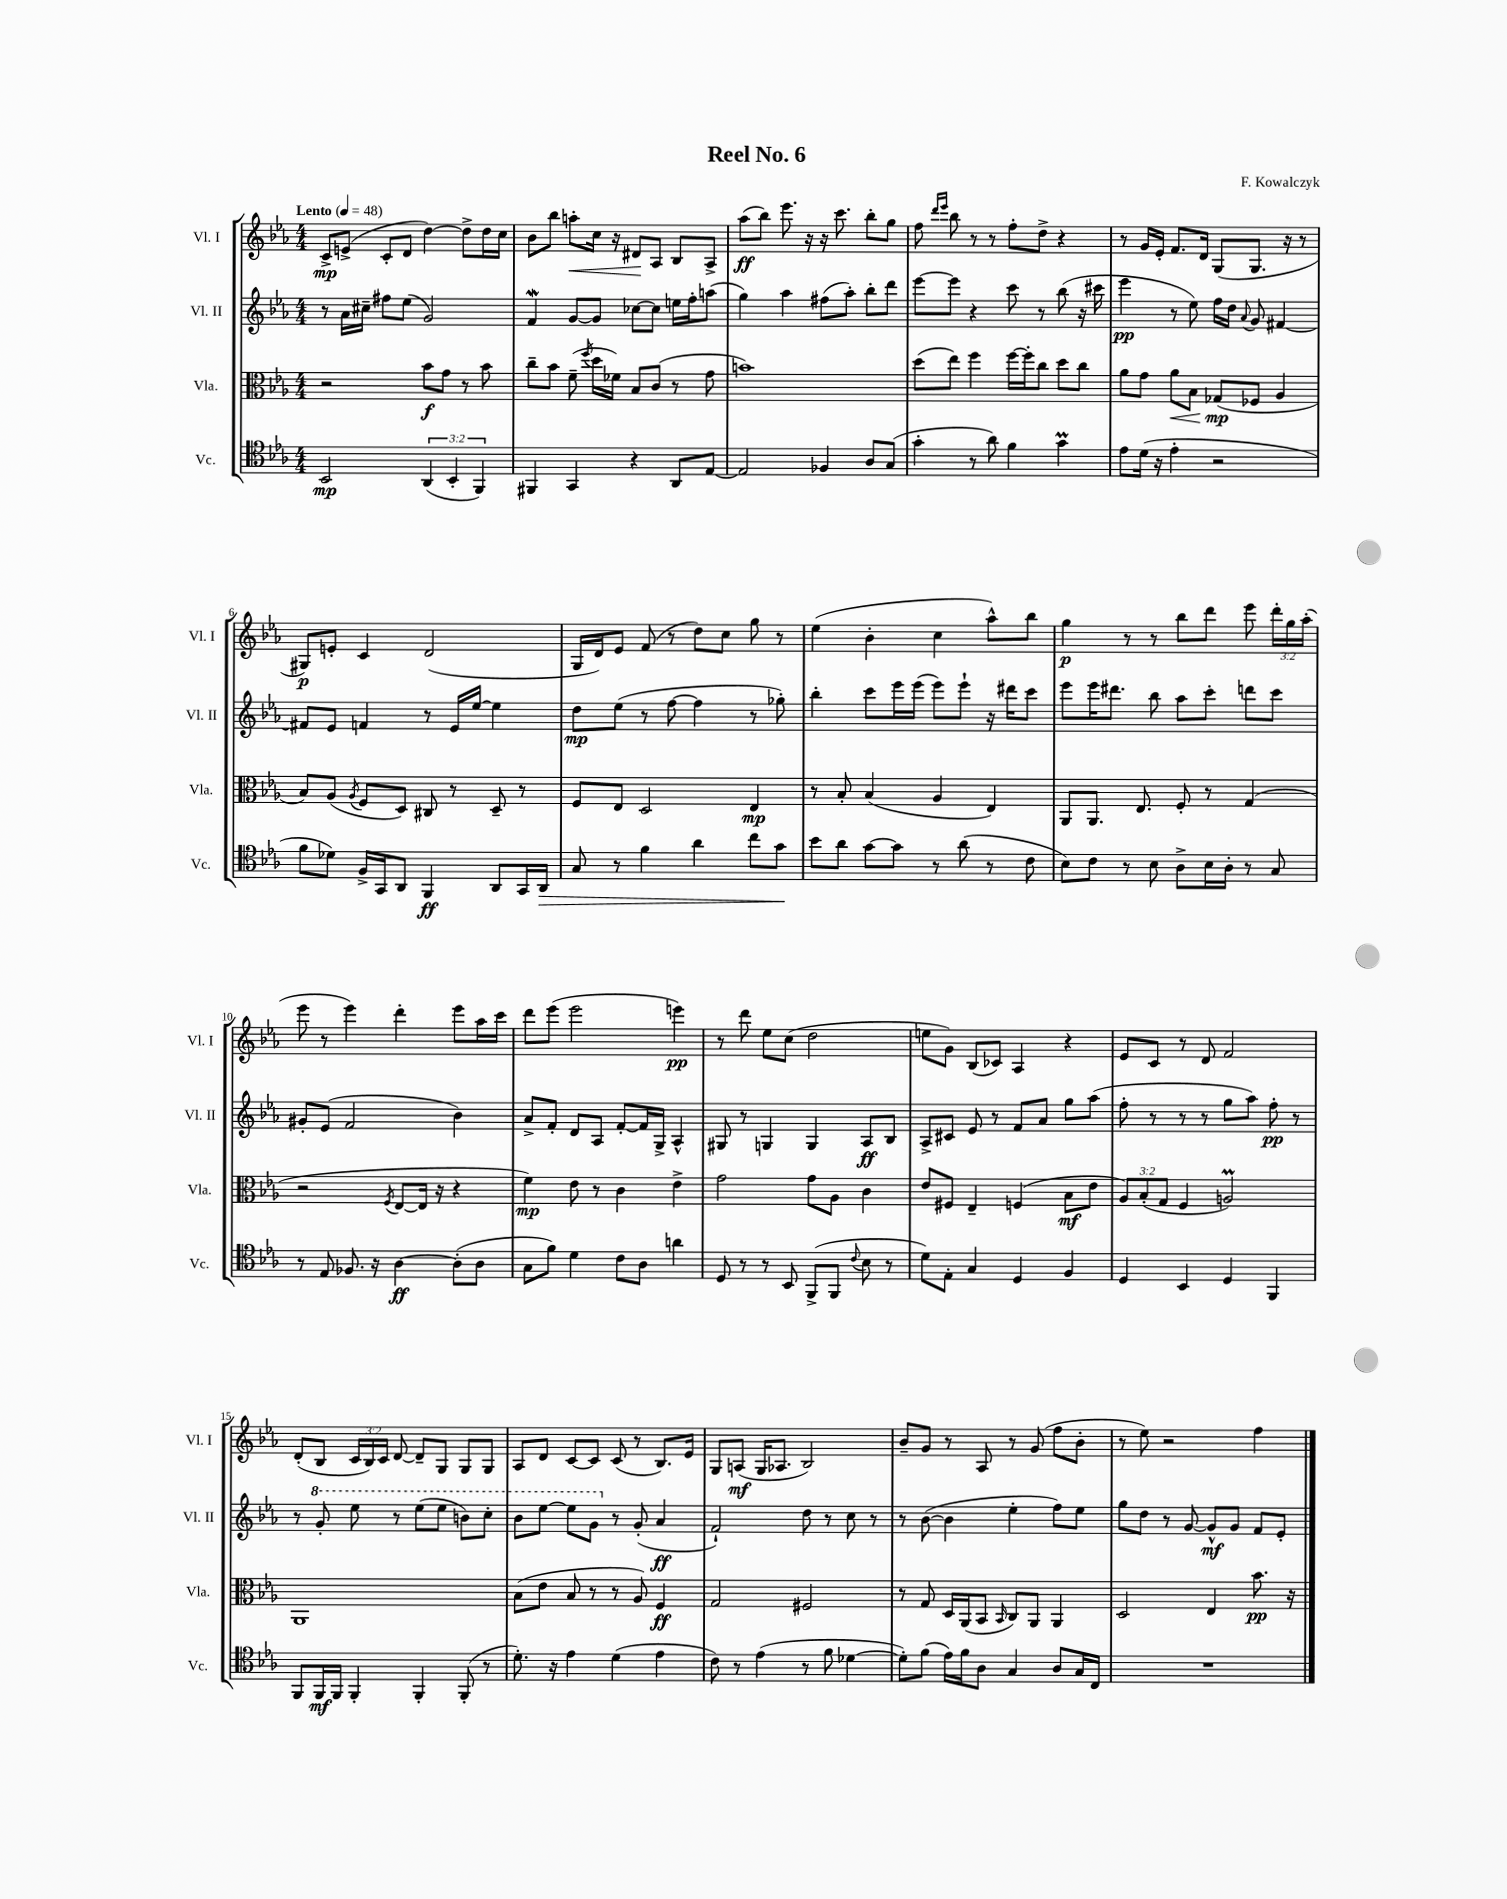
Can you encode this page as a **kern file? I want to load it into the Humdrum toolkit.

**kern	**kern	**kern	**kern
*staff4	*staff3	*staff2	*staff1
*clefC4	*clefC3	*clefG2	*clefG2
*k[b-e-a-]	*k[b-e-a-]	*k[b-e-a-]	*k[b-e-a-]
*M4/4	*M4/4	*M4/4	*M4/4
*MM48	*MM48	*MM48	*MM48
2BB-	2r	8r	8c^
.	.	16a-	(8e^
.	.	16cc#~	.
.	.	8ff#	8c'
.	.	(8ee-	8d
(6AA-	8b-	2g)	[4dd)
.	8g	.	.
6BB-'	.	.	.
.	8r	.	8dd^]
6FF)	.	.	.
.	8b-	.	16dd
.	.	.	16cc
=	=	=	=
4FF#	8cc~	4f	8b-
.	8b-	.	8bb-
4GG	(8f~	[8g	8aa'
.	8qff	.	.
.	16dd	8g]	16cc
.	16f-)	.	16r
4r	8B-	[8cc-	8d#
.	(8c	8cc-]	8A-
8AA-	8r	16ee	8B-
.	.	16ff'	.
[8E-	8g	(8aa	8A-^
=	=	=	=
2E-]	1b)	4gg)	(8aa-
.	.	.	8bb-)
.	.	4aa-	8.eee-
.	.	.	16r
4F-	.	(8ff#	16r
.	.	.	8.ccc
.	.	8aa-')	.
8A-	.	8bb-'	8bb-'
(8G	.	8ddd	8gg
=	=	=	=
4g'	(8dd	[8eee-	8ff
.	.	.	16qqddd
.	.	.	16qqeee-
.	8ee-)	8eee-]	8bb-
8r	4ff	4r	8r
8a-)	.	.	8r
4f	[16ff	8ccc	8ff'
.	16ff']	.	.
.	8cc	8r	8dd^
4g	8dd	(8bb-	4r
.	8cc	16r	.
.	.	16ccc#	.
=	=	=	=
8e-	8a-	4eee-	8r
(16d	8g	.	16g
16r	.	.	16e-'
4e-'	8a-	8r	8.f
.	8B-	8ee-)	.
.	.	.	16d
2r	(8G-	16ff	(8G
.	.	16dd	.
.	.	8qqa-	.
.	8F-	8g	8.G
.	4A-	[4f#	.
.	.	.	16r
.	.	.	8r
=	=	=	=
8f	8B-)	8f#]	8G#)
8d-)	(8A-	8e-	8e'
.	8qA-	.	.
16F^	8F	4f	4c
16GG	.	.	.
8AA-	8D)	.	.
4FF	8C#	8r	(2d
.	8r	16e-	.
.	.	[16ee-	.
8AA-	8D~	4ee-]	.
16GG	8r	.	.
16AA-	.	.	.
=	=	=	=
8G	8F	8dd	16G
.	.	.	16d)
8r	8E-	(8ee-	8e-
4f	2D	8r	(8f
.	.	[8ff	8r
4a-	.	4ff]	8dd)
.	.	.	8cc
8cc	4E-	8r	8gg
8g	.	8gg-')	8r
=	=	=	=
8b-	8r	4bb-'	(4ee-
8a-	8B-'	.	.
[8g	(4B-	8ccc	4b-'
8g]	.	16eee-	.
.	.	(16eee-	.
8r	4A-	8eee-)	4cc
(8a-	.	8eee-`	.
8r	4E-)	16r	8aa-^^)
.	.	16ddd#	.
8c	.	8ccc	8bb-
=	=	=	=
8B-)	8AA-	8eee-	4gg
8c	8.AA-	16eee-	.
.	.	8.ddd#	.
8r	.	.	8r
.	8.E-	.	.
8B-	.	8bb-	8r
8A-^	8F'	8aa-	8bb-
16B-	8r	8ccc'	8ddd
16A-'	.	.	.
8r	(4G	8ddd	8eee-
8G	.	8ccc	24ddd'
.	.	.	24gg
.	.	.	(24aa-'
=	=	=	=
8r	2r	8g#'	8eee-
8E-	.	(8e-	8r
8.F-	.	2f	4eee-)
16r	.	.	.
.	8qF	.	.
[4A-	[8E-	.	4ddd'
.	16E-]	.	.
.	16r	.	.
(8A-']	4r	4b-)	8eee-
8A-	.	.	16aa-
.	.	.	16ccc
=	=	=	=
8G	4f)	8a-^	8ddd
8f)	.	8f'	(8eee-
4d	8e-	8d	2eee-
.	8r	8A-	.
8c	4c	[8f'	.
8A-	.	16f]	.
.	.	16G^	.
4a	4e-^	4A-^^	4eee)
=	=	=	=
8D	2g	8G#	8r
8r	.	8r	8ddd
8r	.	4G	8ee-
8BB-	.	.	(8cc
(8FF^	8g	4G	2dd
8FF	8A-	.	.
8qqc	.	.	.
8B-	4c	8A-	.
8r	.	8B-	.
=	=	=	=
8d)	8e-	8A-^	8ee
8E-'	8F#	8c#	8g)
4G	4E-~	8e-	(8B-
.	.	8r	8c-)
4D	(4F	8f	4A-
.	.	8a-	.
4F	8B-	8gg	4r
.	8e-	(8aa-	.
=	=	=	=
4D	12A-)	8ff'	8e-
.	(12B-'	.	.
.	.	8r	8c
.	12G	.	.
4BB-	4F	8r	8r
.	.	8r	8d
4D	2A)	8gg	2f
.	.	8aa-)	.
4FF	.	8ff'	.
.	.	8r	.
=	=	=	=
8FF	1AA-	8r	(8d'
16FF	.	8gg'	8B-
16FF	.	.	.
4FF'	.	8eee-	24c
.	.	.	24B-)
.	.	.	24c
.	.	8r	[8d
4FF'	.	(8eee-	8d~]
.	.	8eee-	8G
(8FF'	.	8bb)	8G
8r	.	8ccc'	8G
=	=	=	=
8.d')	(8B-	8bb-	8A-
.	8e-	[8eee-	8d
16r	.	.	.
4e-	8B-	8eee-]	[8c
.	8r	8gg	8c]
(4d	8r	8r	(8c
.	8A-)	(8g'	8r
4e-	4F	4a-	8.B-)
.	.	.	16e-
=	=	=	=
8c)	2G	2f`)	8G
8r	.	.	(8A
(4e-	.	.	16G
.	.	.	8.A-
8r	2F#	8dd	2B-)
8f	.	8r	.
[4d-	.	8cc	.
.	.	8r	.
=	=	=	=
8d-'])	8r	8r	8b-~
(8f	8G	([8b-	8g
16e-)	16D	4b-]	8r
16f	(16AA-	.	.
8A-	8BB-	.	8A-
.	16qqBB-	.	.
4G	8C)	4ee-'	8r
.	8AA-	.	(8g
8A-	4AA-	8ff)	8ff
16G	.	8ee-	8b-'
16C	.	.	.
=	=	=	=
1r	2D	8gg	8r
.	.	8dd	8ee-)
.	.	8r	2r
.	.	[8g	.
.	4E-	8g^^]	.
.	.	8g	.
.	8.b-	8f	4ff
.	.	8e-'	.
.	16r	.	.
==	==	==	==
*-	*-	*-	*-
